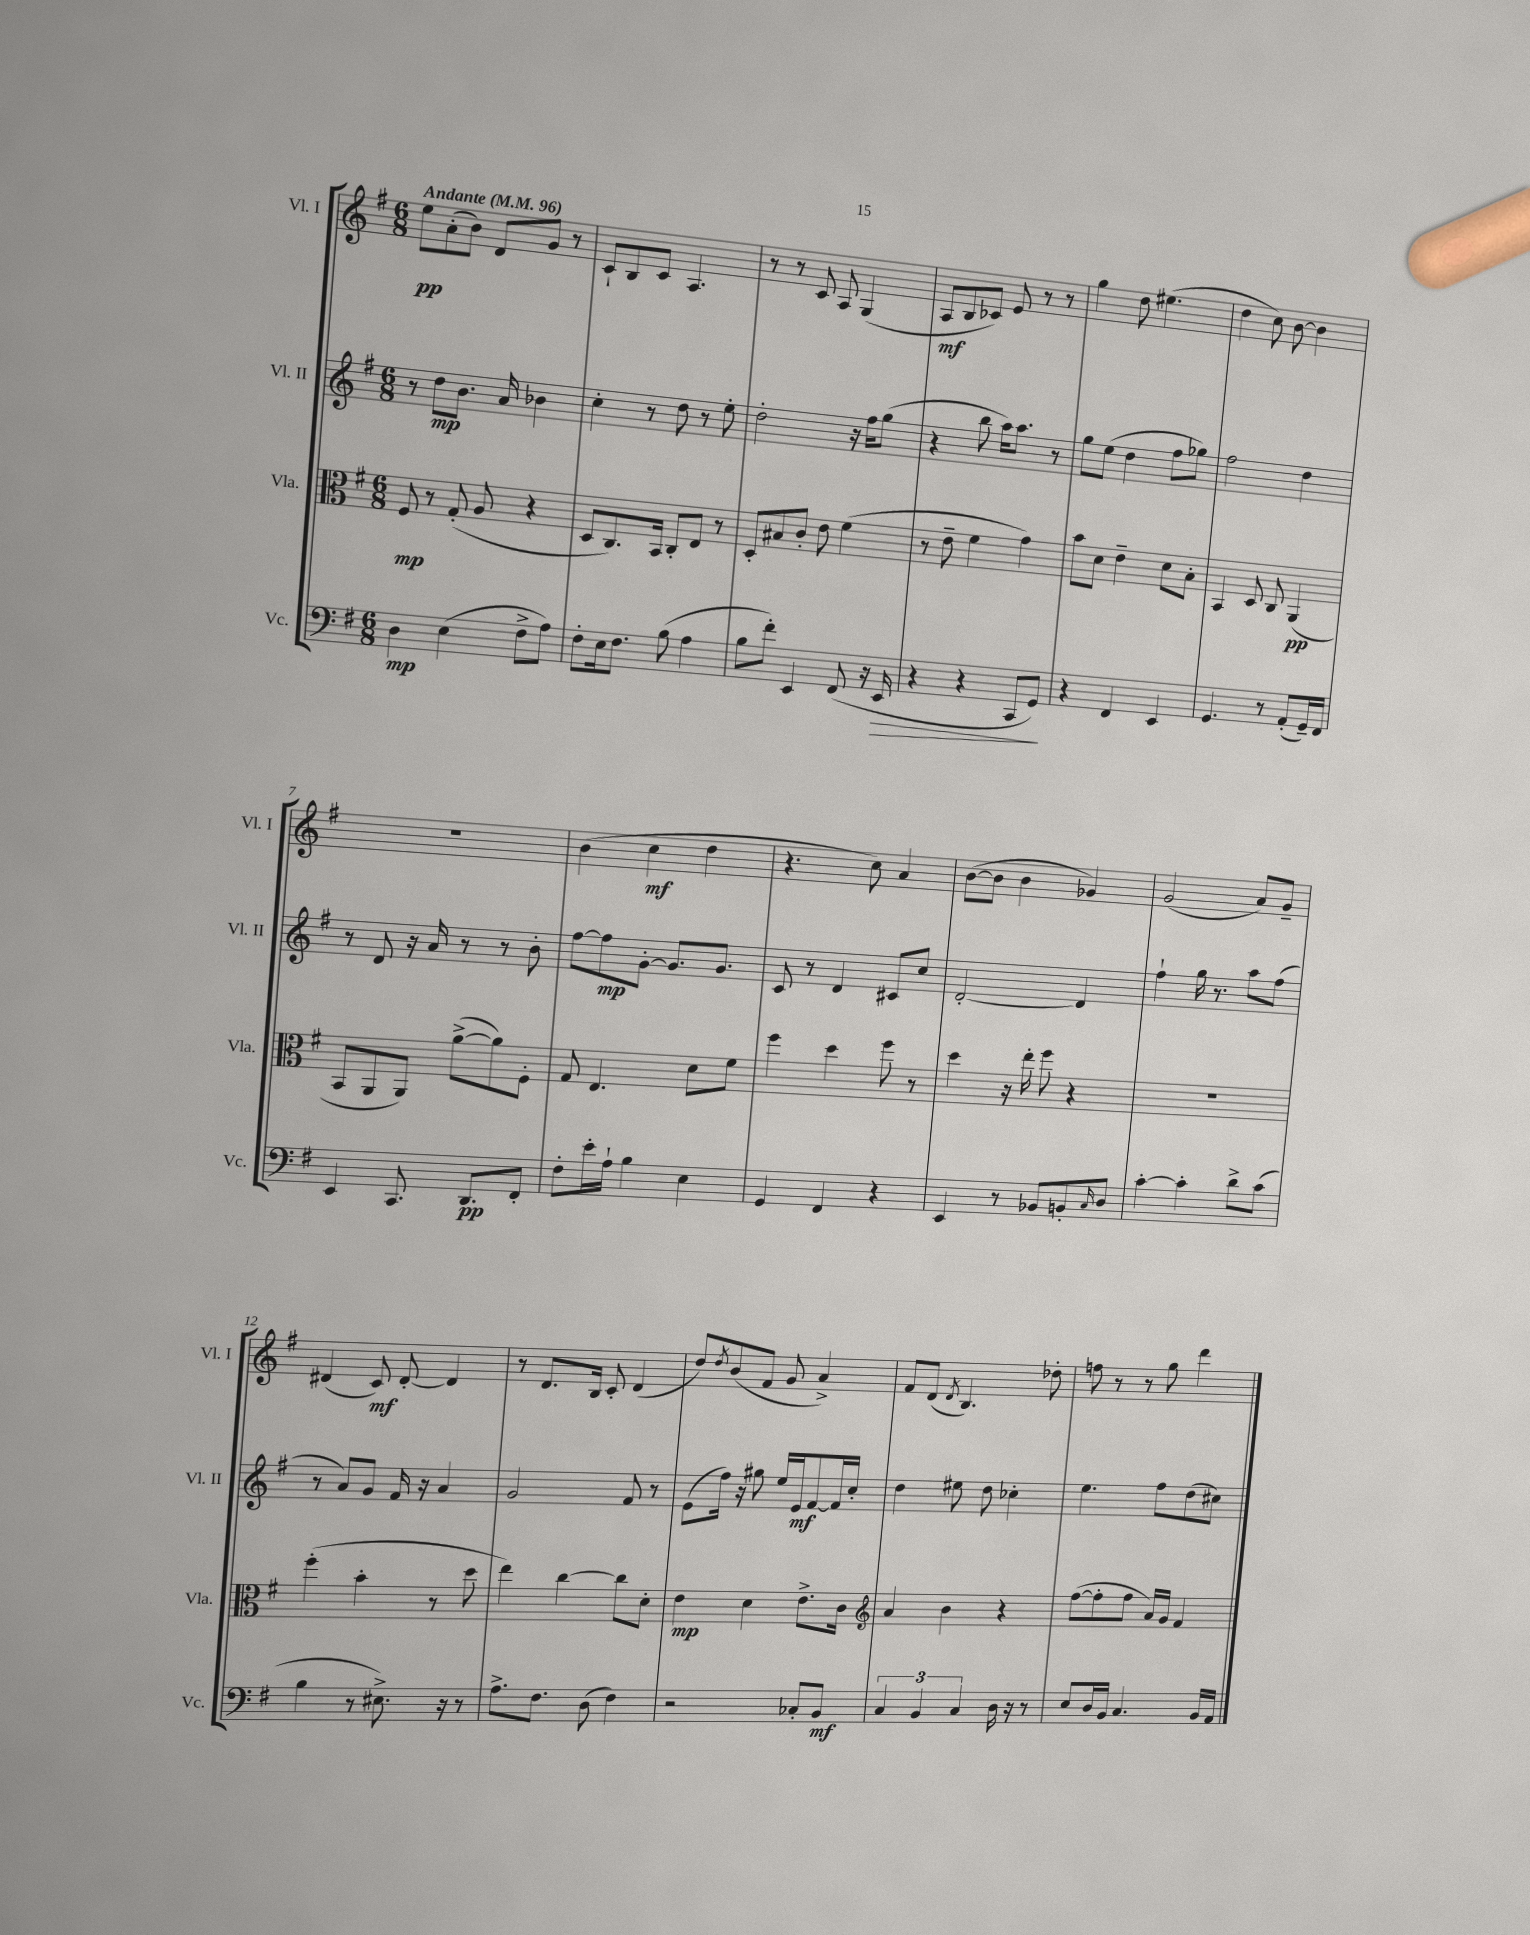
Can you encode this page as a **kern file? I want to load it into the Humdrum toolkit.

**kern	**dynam	**kern	**dynam	**kern	**dynam	**kern	**dynam
*part4	*part4	*part3	*part3	*part2	*part2	*part1	*part1
*staff4	*staff4	*staff3	*staff3	*staff2	*staff2	*staff1	*staff1
*I"Vc.	*	*I"Vla.	*	*I"Vl. II	*	*I"Vl. I	*
*I'Vc.	*	*I'Vla.	*	*I'Vl. II	*	*I'Vl. I	*
*clefF4	*	*clefC3	*	*clefG2	*	*clefG2	*
*k[f#]	*	*k[f#]	*	*k[f#]	*	*k[f#]	*
*M6/8	*	*M6/8	*	*M6/8	*	*M6/8	*
*MM96	*	*MM96	*	*MM96	*	*MM96	*
=1	=1	=1	=1	=1	=1	=1	=1
!	!	!	!	!	!	!LO:TX:a:B:t=Andante	!
4D\	mp	8F#/	mp	8r	.	8ee\L	pp
.	.	8r	.	8dd\L	mp	(8a'\	.
(4E\	.	(8G'/	.	8.b\J	.	8b\J)	.
.	.	8A/	.	.	.	8d/L	.
.	.	.	.	16a/	.	.	.
8F#^\L	.	4r	.	4b-X\	.	8g/J	.
8A\J)	.	.	.	.	.	8r	.
=2	=2	=2	=2	=2	=2	=2	=2
8F#'\L	.	8D/L	.	4cc'\	.	8c`/L	.
16E\k	.	8.C/)	.	.	.	8B/	.
8.F#\J	.	.	.	.	.	.	.
.	.	.	.	8r	.	8c/J	.
.	.	16BB/Jk	.	.	.	.	.
(8B\	.	8C'/L	.	8dd\	.	4.A/	.
4A\	.	8E/J	.	8r	.	.	.
.	.	8r	.	8ee'\	.	.	.
=3	=3	=3	=3	=3	=3	=3	=3
8B\L	.	8D'/L	.	2dd'\	.	8r	.
8f#'\J)	.	8B#X/	.	.	.	8r	.
4EE/	.	8c'/J	.	.	.	8c/	.
.	.	8e\	.	.	.	8A/	.
(8FF#/	.	(4f#\	.	16r	.	(4G/	.
.	.	.	.	16ff#\KL	.	.	.
16r	.	.	.	(8gg\J	.	.	.
!	!LO:HP:b	!	!	!	!	!	!
16EE/	>	.	.	.	.	.	.
=4	=4	=4	=4	=4	=4	=4	=4
4r	.	8r	.	4r	.	8A/L	mf
.	.	8e~\	.	.	.	8B/	.
4r	.	4f#\	.	8bb\	.	8c-X/J)	.
.	.	.	.	16aa\KL)	.	8e/	.
.	.	.	.	8.aa\J	.	.	.
8CC/L	.	4g\)	.	.	.	8r	.
8GG/J)	.	.	.	8r	.	8r	.
.	]	.	.	.	.	.	.
=5	=5	=5	=5	=5	=5	=5	=5
4r	.	8b\L	.	8gg\L	.	4gg\	.
.	.	8d\J	.	(8ee\J	.	.	.
4FF#/	.	4e~\	.	4dd\	.	8dd\	.
.	.	.	.	.	.	(4.ee#X\	.
4EE/	.	8d\L	.	8ff#\L	.	.	.
.	.	8B'\J	.	8gg-X\J)	.	.	.
=6	=6	=6	=6	=6	=6	=6	=6
4.GG/	.	4BB/	.	2ff#\	.	4dd\	.
.	.	8D/	.	.	.	8cc\)	.
8r	.	8C/	.	.	.	[8b\	.
(8AA'/L	.	(4AA/	pp	4dd\	.	4b\]	.
16GG~/L)	.	.	.	.	.	.	.
16FF#/JJ	.	.	.	.	.	.	.
!!LO:LB:g=z
=7	=7	=7	=7	=7	=7	=7	=7
4EE/	.	8BB/L	.	8r	.	2.r	.
.	.	8AA/	.	8d/	.	.	.
8.CC/	.	8AA/J)	.	16r	.	.	.
.	.	.	.	16a/	.	.	.
.	.	([8a^\L	.	8r	.	.	.
8.DD/L	pp	.	.	.	.	.	.
.	.	8a\])	.	8r	.	.	.
8FF#'/J	.	8F#'\J	.	8b'\	.	.	.
=8	=8	=8	=8	=8	=8	=8	=8
8F#'\L	.	8G/	.	[8ff#\L	.	(4b\	.
16e'\L	.	4.E/	.	8ff#\]	mp	.	.
16A`\JJ	.	.	.	.	.	.	.
4B\	.	.	.	[8g'\J	.	4cc\	mf
.	.	.	.	8.g/L]	.	.	.
4E\	.	8d\L	.	.	.	4dd\	.
.	.	.	.	8.g/J	.	.	.
.	.	8f#\J	.	.	.	.	.
=9	=9	=9	=9	=9	=9	=9	=9
4GG/	.	4ff#\	.	8c/	.	4.r	.
.	.	.	.	8r	.	.	.
4FF#/	.	4dd\	.	4d/	.	.	.
.	.	.	.	.	.	8cc\)	.
4r	.	8ff#\	.	8c#X/L	.	4a/	.
.	.	8r	.	8cc/J	.	.	.
=10	=10	=10	=10	=10	=10	=10	=10
4EE/	.	4dd\	.	[2d'/	.	([8b\L	.
.	.	.	.	.	.	8b\J]	.
8r	.	16r	.	.	.	4b\	.
.	.	16ee'\	.	.	.	.	.
8BB-X/L	.	8ff#\	.	.	.	.	.
8BBn'/	.	4r	.	4d/]	.	4g-X/)	.
16qqC/	.	.	.	.	.	.	.
8D/J	.	.	.	.	.	.	.
=11	=11	=11	=11	=11	=11	=11	=11
[4c'\	.	2.r	.	4ff#`\	.	(2g/	.
4c'\]	.	.	.	16gg\	.	.	.
.	.	.	.	8.r	.	.	.
8d^\L	.	.	.	8aa\L	.	8a/L)	.
(8c\J	.	.	.	(8ff#\J	.	8g~/J	.
!!LO:LB:g=z
=12	=12	=12	=12	=12	=12	=12	=12
4B\	.	(4ff#'\	.	8r	.	(4d#X/	.
.	.	.	.	8a/L)	.	.	.
8r	.	4b'\	.	8g/J	.	8c/)	mf
8.E#X^\)	.	.	.	16f#/	.	[8d#'/	.
.	.	.	.	16r	.	.	.
.	.	8r	.	4a/	.	4d#/]	.
16r	.	.	.	.	.	.	.
8r	.	8dd\	.	.	.	.	.
=13	=13	=13	=13	=13	=13	=13	=13
8.A^\L	.	4ee\)	.	2g/	.	8r	.
.	.	.	.	.	.	8.d/L	.
8.F#\J	.	.	.	.	.	.	.
.	.	[4cc\	.	.	.	.	.
.	.	.	.	.	.	16B/Jk	.
(8D\	.	.	.	.	.	8c'/	.
4F#\)	.	8cc\L]	.	8f#/	.	(4d/	.
.	.	8d'\J	.	8r	.	.	.
=14	=14	=14	=14	=14	=14	=14	=14
2r	.	4e\	mp	(8e\L	.	8dd/L)	.
.	.	.	.	.	.	8qdd/	.
.	.	.	.	16ff#\Jk)	.	(8b/	.
.	.	.	.	16r	.	.	.
.	.	4d\	.	8gg#X\	.	8f#/J	.
.	.	.	.	16ee/LL	.	8g/	.
.	.	.	.	16e/J	mf	.	.
8C-X'/L	.	8.e^\L	.	[8f#/	.	4a^/)	.
8BB/J	mf	.	.	16f#/L]	.	.	.
.	.	16c\Jk	.	16cc'/JJ	.	.	.
=15	=15	=15	=15	=15	=15	=15	=15
*	*	*clefG2	*	*	*	*	*
6C/	.	4a/	.	4dd\	.	8f#/L	.
.	.	.	.	.	.	(8d/J	.
6BB/	.	.	.	.	.	.	.
.	.	.	.	.	.	8qd/	.
.	.	4b\	.	8ee#X\	.	4.B/)	.
6C/	.	.	.	.	.	.	.
.	.	.	.	8dd\	.	.	.
16D\	.	4r	.	4cc-X'\	.	.	.
16r	.	.	.	.	.	.	.
8r	.	.	.	.	.	8dd-X'\	.
=16	=16	=16	=16	=16	=16	=16	=16
8E/L	.	([8ff#\L	.	4.ee\	.	8ffn\	.
16D/L	.	8ff#'\]	.	.	.	8r	.
16BB/JJ	.	.	.	.	.	.	.
4.C/	.	8ff#\J	.	.	.	8r	.
.	.	16a/LL)	.	8ff#\L	.	8gg\	.
.	.	16g/JJ	.	.	.	.	.
.	.	4f#/	.	(8dd\	.	4ddd\	.
16BB/LL	.	.	.	8cc#X\J)	.	.	.
16AA/JJ	.	.	.	.	.	.	.
==	==	==	==	==	==	==	==
*-	*-	*-	*-	*-	*-	*-	*-
